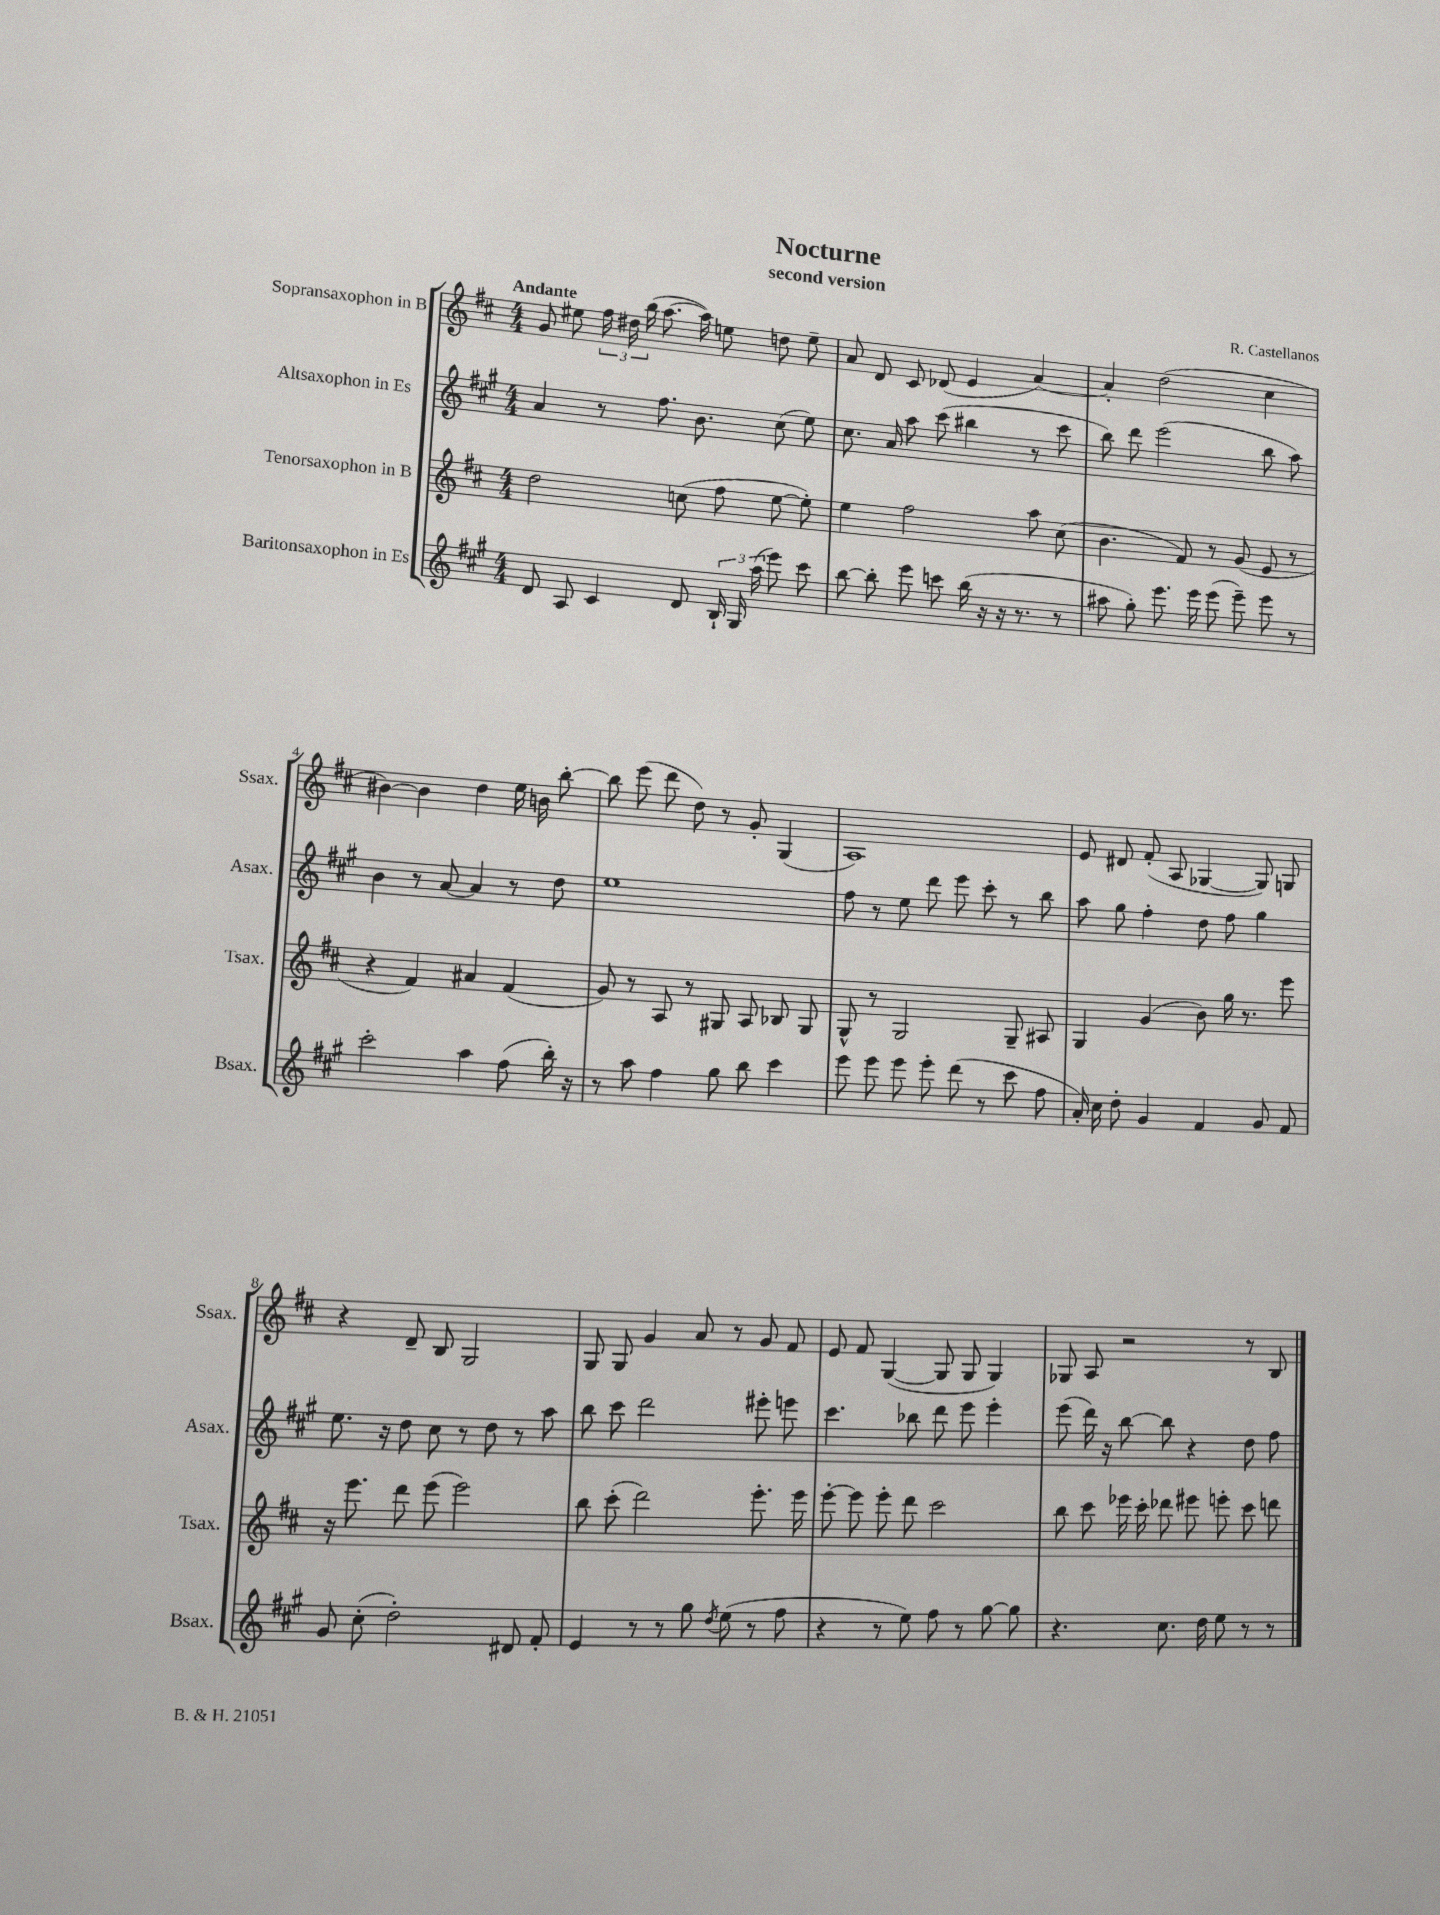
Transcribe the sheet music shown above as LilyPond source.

\header { title = "Nocturne" composer = "R. Castellanos" subtitle = "second version" }
<<
\new StaffGroup <<
\new Staff = "s0" \with { instrumentName = "Sopransaxophon in B" shortInstrumentName = "Ssax." } {
    \clef treble \key d \major \numericTimeSignature \time 4/4 \tempo "Andante"
    \autoBeamOff g'8 eis''8 \tuplet 3/2 { fis''16 dis''16 b''16( } a''8.~ a''16) e''8 d''8 e''8-- |
    a'8 d'8 cis'8 des'8( e'4 a'4~) |
    a'4-. d''2( cis''4 |
    bis'4~) bis'4 d''4 e''16 b'16 b''8~-. |
    b''8 e'''8( d'''8 d''8) r8 g'8-. g4( |
    a1) |
    e'8 dis'8 fis'8-.( a8 ges4~ ges8) g8 |
    r4 d'8-- b8 g2 |
    g8 g8 g'4 a'8 r8 g'8 fis'8 |
    e'8 fis'8 g4~( g8 g8 g4) |
    ges8 a8 r2 r8 b8 \bar "|." |
}
\new Staff = "s1" \with { instrumentName = "Altsaxophon in Es" shortInstrumentName = "Asax." } {
    \clef treble \key a \major \numericTimeSignature \time 4/4
    \autoBeamOff a'4 r8 fis''8. b'8. cis''8( e''8) |
    cis''8. a'16 a''8 cis'''8( bis''4 r8 cis'''8 |
    b''8) d'''8 e'''2( b''8 a''8) |
    b'4 r8 a'8~ a'4 r8 d''8 |
    e''1 |
    fis''8 r8 e''8 d'''8 e'''8 cis'''8-. r8 b''8 |
    a''8 gis''8 fis''4-. d''8 fis''8 gis''4 |
    e''8. r16 d''8 cis''8 r8 d''8 r8 a''8 |
    b''8 cis'''8 d'''2 eis'''8-. e'''8 |
    cis'''4. bes''8 d'''8 e'''8 e'''4-. |
    e'''8( d'''16) r16 b''8~ b''8 r4 d''8 fis''8 \bar "|." |
}
\new Staff = "s2" \with { instrumentName = "Tenorsaxophon in B" shortInstrumentName = "Tsax." } {
    \clef treble \key d \major \numericTimeSignature \time 4/4
    \autoBeamOff d''2 c''8( fis''8 e''8~ e''8-.) |
    e''4 fis''2 a''8 cis''8( |
    b'4. fis'8) r8 g'8( e'8 r8 |
    r4 fis'4) ais'4 fis'4( |
    g'8) r8 a8 r8 gis8 a8 bes8 gis8 |
    g8-^ r8 g2 g8-- ais8 |
    g4 g'4( b'8) g''16 r8. e'''8 |
    r16 e'''8. d'''8 e'''8( e'''2) |
    b''8 cis'''8-.( d'''2) e'''8.-. e'''16 |
    e'''8~-. e'''8 e'''8-. d'''8 cis'''2 |
    b''8 cis'''8 ees'''16 cis'''16-. des'''8 eis'''8 e'''8-. cis'''8 d'''8 \bar "|." |
}
\new Staff = "s3" \with { instrumentName = "Baritonsaxophon in Es" shortInstrumentName = "Bsax." } {
    \clef treble \key a \major \numericTimeSignature \time 4/4
    \autoBeamOff d'8 a8 cis'4 d'8 \tuplet 3/2 { b16-! gis16 a''16( } e'''8) cis'''8 |
    b''8~ b''8-. e'''8 c'''8 b''16( r16 r16 r8. r8 |
    ais''8 gis''8-.) e'''8. e'''16 e'''8( e'''8--) e'''8 r8 |
    cis'''2-. a''4 fis''8( b''16-.) r16 |
    r8 a''8 fis''4 gis''8 b''8 cis'''4 |
    e'''8 e'''8 e'''8 e'''8-. d'''8( r8 cis'''8 fis''8 |
    a'16-.) cis''16 d''8-. gis'4 fis'4 gis'8 fis'8 |
    gis'8 cis''8-.( d''2-.) dis'8 fis'8-. |
    e'4 r8 r8 gis''8 \acciaccatura { d''8 } e''8( r8 fis''8 |
    r4 r8 e''8) fis''8 r8 gis''8~ gis''8 |
    r4. cis''8. d''16 e''8 r8 r8 \bar "|." |
}
>>
>>
